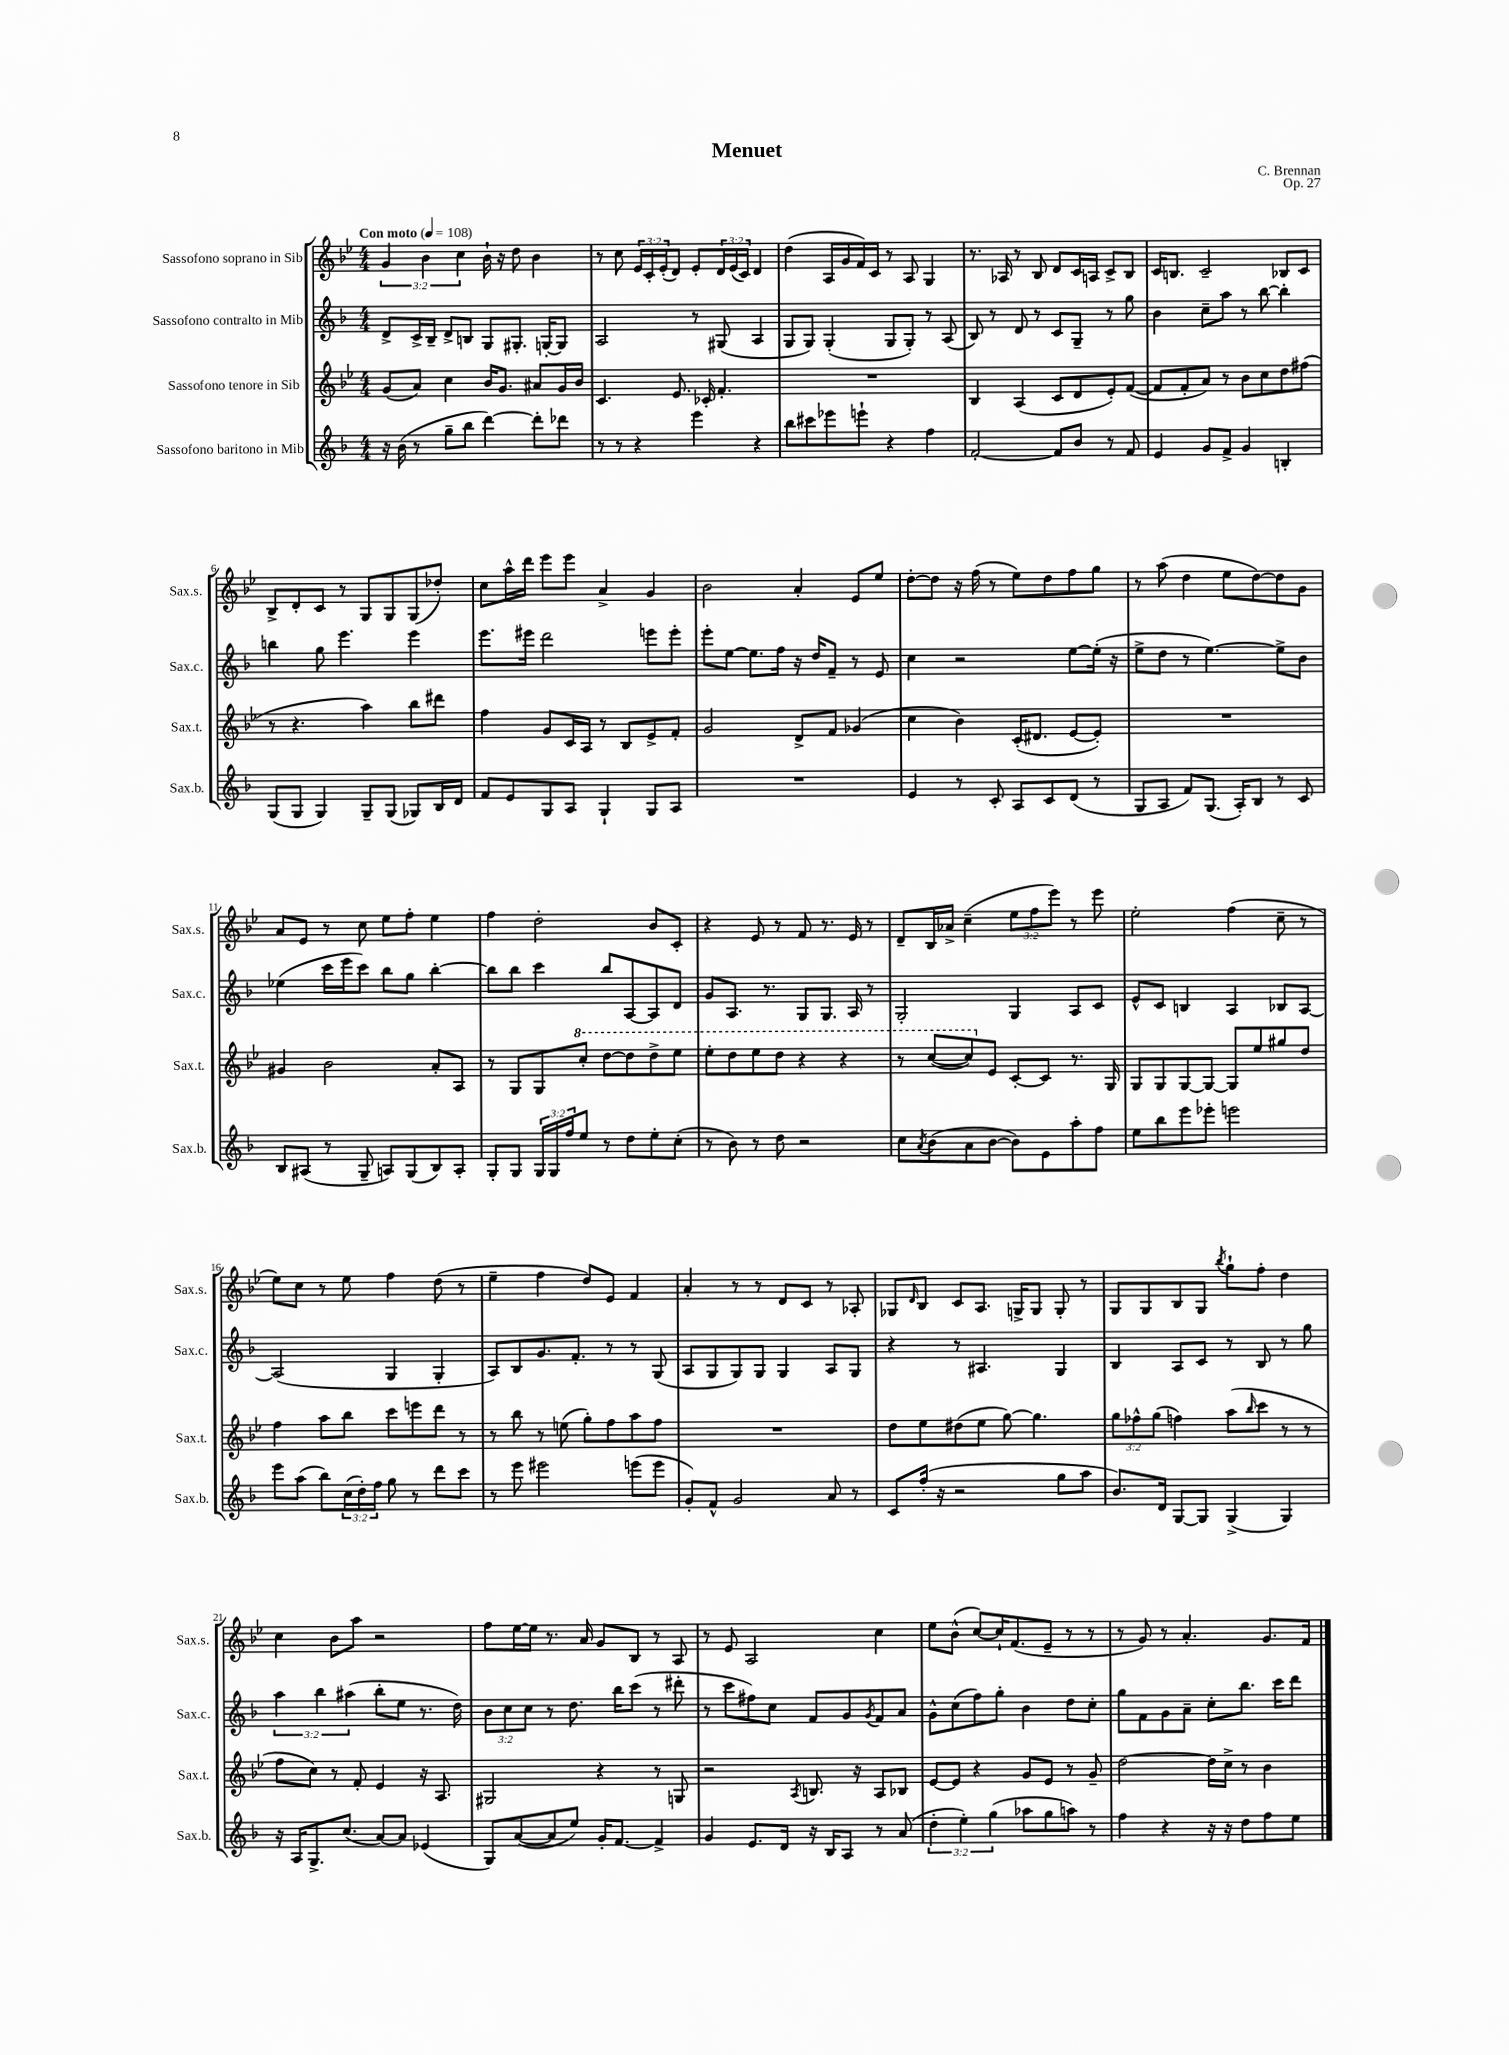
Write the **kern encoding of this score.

**kern	**kern	**kern	**kern
*staff4	*staff3	*staff2	*staff1
*clefG2	*clefG2	*clefG2	*clefG2
*k[b-]	*k[b-e-]	*k[b-]	*k[b-e-]
*M4/4	*M4/4	*M4/4	*M4/4
*MM108	*MM108	*MM108	*MM108
16r	(8g/L	8d^/L	6g/
(16b-\	.	.	.
8r	8a/J)	16c^/L	.
.	.	.	6b-\
.	.	16B-~/JJ	.
8gg~\L	4cc\	8d^/L	.
.	.	.	6cc\
8bb-\J	.	8B/J	.
[4ddd\)	16b-/LK	8G/L	16b-`\
.	8.g/J	.	16r
.	.	8.G#'/J	8dd\
8ddd'\]L	8a#/L	.	4b-\
.	.	[16G'/LK	.
8ddd-\J	16g/L	8G/]J	.
.	16b-/JJ	.	.
=	=	=	=
8r	4.c/	2A/	8r
8r	.	.	8cc\
4r	.	.	24e-/LL
.	.	.	24c'/
.	.	.	(24e-'/J
.	8.e-/	.	8d/J)
4eee\	.	8r	8e-'/L
.	16c-'/	.	.
.	4.f'/	(8G#/	24d/L
.	.	.	(24e-/
.	.	.	24c/JJ)
4r	.	4A/	4d/
=	=	=	=
8bb-\L	1r	8G/L	(4dd\
8ccc#\	.	8G/J)	.
8eee-\	.	(4G'/	16A/LL
.	.	.	16g/
8eee`\J	.	.	16f/)
.	.	.	16c/JJ
4r	.	8G/L	8r
.	.	8G'/J)	8A/
4ff\	.	8r	4G/
.	.	(8A/	.
=	=	=	=
[2f'/	4B-/	8B-/)	8.r
.	.	8r	.
.	.	.	16A-/
.	(4A/	8d/	8r
.	.	8r	8B-/
8f/]L	8c/L	8c/L	8d/L
8b-/J	8d/	8G~/J	16c/L
.	.	.	16A/JJ
8r	8e-'/)	8r	8c^/L
8f/	([8f/J	8gg\	8B-/J
=	=	=	=
4e/	8f/]L	4b-\	16c/LK
.	.	.	8.B/J
.	8f'/	.	.
8g/L	8a/J)	8cc~\L	2c~/
8f^/J	8r	8aa\J	.
4g/	8b-\L	8r	.
.	8cc\	[8bb-\	.
4B'/	8dd\	4bb-'\]	8B-/L
.	(8ff#\J	.	8c/J
=	=	=	=
(8G/L	8r	4bb\	8B-^/L
8G/J	4.r	.	8d'/
4G/)	.	8gg\	8c/J
.	.	4.eee\	8r
8G~/L	4aa\)	.	8G/L
(8G/J	.	.	8G/
8G-/L)	8bb-\L	4eee\	(8G/
16B-/L	8ddd#\J	.	8dd-'/J)
16d/JJ	.	.	.
=	=	=	=
8f/L	4ff\	8.eee\L	8cc\L
8e/	.	.	16aa^^\L
.	.	16eee#\Jk	16ddd\JJ
8G/	8g/L	2ddd\	8eee-\L
8A/J	16c/L	.	8eee-\J
.	16A/JJ	.	.
4G`/	8r	.	4a^/
.	8B-/L	.	.
8G/L	8e-^/	8eee\L	4g/
8A/J	8f'/J	8eee'\J	.
=	=	=	=
1r	2g/	8eee'\L	2b-\
.	.	[8ee\J	.
.	.	8.ee\]L	.
.	.	16ff\Jk	.
.	8d^/L	16r	4a'/
.	.	16dd/LK	.
.	8f/J	8f~/J	.
.	(4g-/	8r	8e-/L
.	.	8e/	8ee-/J
=	=	=	=
4e/	4cc\	4cc\	[8dd'\L
.	.	.	8dd\]J
8r	4b-\)	2r	16r
.	.	.	(16ff\
8c'/	.	.	8r
8A/L	(16c'/LK	.	8ee-\L)
.	8.d#/J	.	.
8c/	.	.	8dd\
(8d/J	[8e-/L	[8ee\L	8ff\
8r	8e-'/]J)	(16ee'\]Jk	8gg\J
.	.	16r	.
=	=	=	=
8G/L	1r	8ee^\L	8r
8A/J	.	8dd\J	(8aa\
8f/L)	.	8r	4dd\
(8.G/J	.	[4.ee\)	.
.	.	.	8ee-\L
16A'/LK)	.	.	.
8B-/J	.	.	[8dd\)
8r	.	8ee^\]L	8dd\]
8c/	.	8b-\J	8g\J
=	=	=	=
8B-/L	4g#/	(4ee-\	8a/L
(8A#/J	.	.	8e-/J
8r	2b-\	16ccc\LL	8r
.	.	16eee\J	.
8G~/	.	8ccc\J)	8cc\
8A/L)	.	8bb-\L	8ee-\L
(8G/	.	8gg\J	8ff'\J
8B-/)	8a'/L	[4bb-'\	4ee-\
8A'/J	8A/J	.	.
=	=	=	=
8G'/L	8r	8bb-\]L	4ff\
8G/J	8G/L	8bb-\J	.
24G/LL	8G/	4ccc\	2dd'\
24G/	.	.	.
24ff/J	.	.	.
8ee/J	8ccc'/J	.	.
8r	[8ddd\L	8bb-/L	.
8dd\L	8ddd\]	[8A/	.
8ee'\	8ddd^\	8A/]	8b-/L
(8cc'\J	8eee-\J	8d/J	8c'/J
=	=	=	=
8r	8eee-'\L	8g/L	4r
8b-\)	8ddd\	8.A/J	.
8r	8eee-\	.	8e-/
.	.	8.r	.
8dd\	8ddd\J	.	8r
2r	4r	8G/L	8f/
.	.	8.G/J	8.r
.	4r	.	.
.	.	16A/	16e-/
.	.	8r	8r
=	=	=	=
8cc\L	8r	2G'/	8d~/L
8qa/	.	.	.
(8b-\	([8ccc/L	.	16B-/L
.	.	.	16a-^/JJ
8a\	8ccc/])	.	(4cc~\
[8b-\J	8e-/J	.	.
8b-\]L)	[8c'/L	4G/	12ee-\L
.	.	.	12ff\
8e\	8c/]J	.	.
.	.	.	12eee-\J)
8aa'\	8.r	8A/L	8r
8ff\J	.	8c/J	8eee-\
.	16G/	.	.
=	=	=	=
8ee\L	8G/L	8e^^/L	2ee-'\
8bb-\	8G/	8c/J	.
8eee\	[8G/	4B/	.
8eee-'\J	8G/_J	.	.
2eee\	8G/]L	4A/	(4ff\
.	8ee-/	.	.
.	8gg#/	8B-/L	8cc~\
.	8dd/J	[8A/J	8r
=	=	=	=
8eee\L	4ff\	(2A/]	8ee-\L)
(8aa\J	.	.	8cc\J
8bb-\L)	8aa\L	.	8r
(24cc\L	8bb-\J	.	8ee-\
24dd'\)	.	.	.
24ff\JJ	.	.	.
8gg\	8ccc\L	4G/	4ff\
8r	8eee\	.	.
8ddd\L	8ddd\J	4G'/	(8dd\
8ccc\J	8r	.	8r
=	=	=	=
8r	8r	8A/L)	4ee-~\
8eee\	8bb-\	8B-/	.
2eee#\	8r	8.g/	4ff\
.	(8ee\	.	.
.	.	8.f'/J	.
.	8gg'\L)	.	8dd/L)
.	8ff\	8r	8e-/J
(8eee\L	8aa\	8r	4f/
8eee\J	8ff\J	(8G/	.
=	=	=	=
8g'/L)	1r	8A/L	4a'/
8f^^/J	.	8G/	.
2g/	.	8G/)	8r
.	.	8G/J	8r
.	.	4G/	8d/L
.	.	.	8c/J
8a/	.	8A/L	8r
8r	.	8G/J	8A-'/
=	=	=	=
8c/L	8dd\L	4r	8G-/L
.	.	.	16qqd/
(16ff'/Jk	8ee-\	.	8B-/J
16r	.	.	.
2r	(8dd#\	8r	8c/L
.	8ee-\J	4.A#/	8.A/J
.	[8gg\)	.	.
.	.	.	16G^/LK
.	4.gg\]	.	8G/J
8gg\L	.	4G/	8G'/
8aa\J	.	.	8r
=	=	=	=
8.b-/L)	12gg\L	4B-/	8G/L
.	12ff-^^\	.	.
.	.	.	8G/
.	(12gg\J	.	.
16d/Jk	.	.	.
[8G/L	4ff\)	8A/L	8B-/
8G/]J	.	8c/J	8G/J
.	.	.	8qbb-/
(4G^/	(8aa\L	8r	8gg`\L
.	16qqbb-/	.	.
.	8ccc\J	8B-/	8ff'\J
4G/)	8r	8r	4dd\
.	8r	8gg\	.
=	=	=	=
16r	8ff\L	6aa\	4cc\
16A/LK	.	.	.
8.G^/	8cc\J)	.	.
.	.	6bb-\	.
.	8r	.	8b-\L
(8.cc/J	.	.	.
.	.	(6aa#\	.
.	8f'/	.	8aa\J
[8a/L)	4e-/	8bb-'\L	2r
8a/]J	.	8ee\J	.
(4e-/	16r	8.r	.
.	8.A/	.	.
.	.	16dd\)	.
=	=	=	=
8G/L)	2G#/	12b-\L	8ff\L
.	.	12cc\	.
([8a/	.	.	[16ee-\L
.	.	12cc\J	.
.	.	.	16ee-\]JJ
8a/]	.	8r	8.r
8ee/J)	.	8.dd\	.
.	.	.	16a/
16g'/LK	4r	.	8g/L
[8.f/J	.	16bb-\LK	.
.	.	(8ccc\J	8B-/J
4f^/]	8r	8r	8r
.	8G/	8ddd#'\	8A/
=	=	=	=
4g/	2r	8r	8r
.	.	8ccc\L	8e-/
8.e/L	.	8ff#\)	2A/
.	.	8cc\J	.
16d/Jk	.	.	.
.	8qA/	.	.
16r	8.B/	8f/L	.
16B-/LK	.	.	.
8A/J	.	8g/	.
.	16r	.	.
.	.	8qg/	.
8r	8A/L	8f/	4cc\
(8a/	8B-/J	8a/J	.
=	=	=	=
6dd'\	[8e-/L	8g^^\L	8ee-\L
.	8e-/]J	(8cc\	(8b-^^\J
6ee'\)	.	.	.
.	4r	8ff\)	[8cc/L)
(6gg\	.	.	.
.	.	8gg'\J	16cc`/]K
.	.	.	(8.f/
8aa-\L	8g/L	4b-\	.
8gg\	8e-/J	.	8e-~/J
8aa\J)	8r	8dd\L	8r
8r	8g~/	8cc'\J	8r
=	=	=	=
4ff\	[2dd\	8gg\L	8r
.	.	8f\	8g/)
4r	.	8g\	8r
.	.	8a~\J	4.a'/
16r	16dd\]LL	8cc'\L	.
16r	16cc^\JJ	.	.
8dd\L	8r	8.bb-\J	.
8ff\	4b-\	.	8.g/L
.	.	16ccc\LK	.
8ee\J	.	8ddd\J	.
.	.	.	16f/Jk
==	==	==	==
*-	*-	*-	*-
